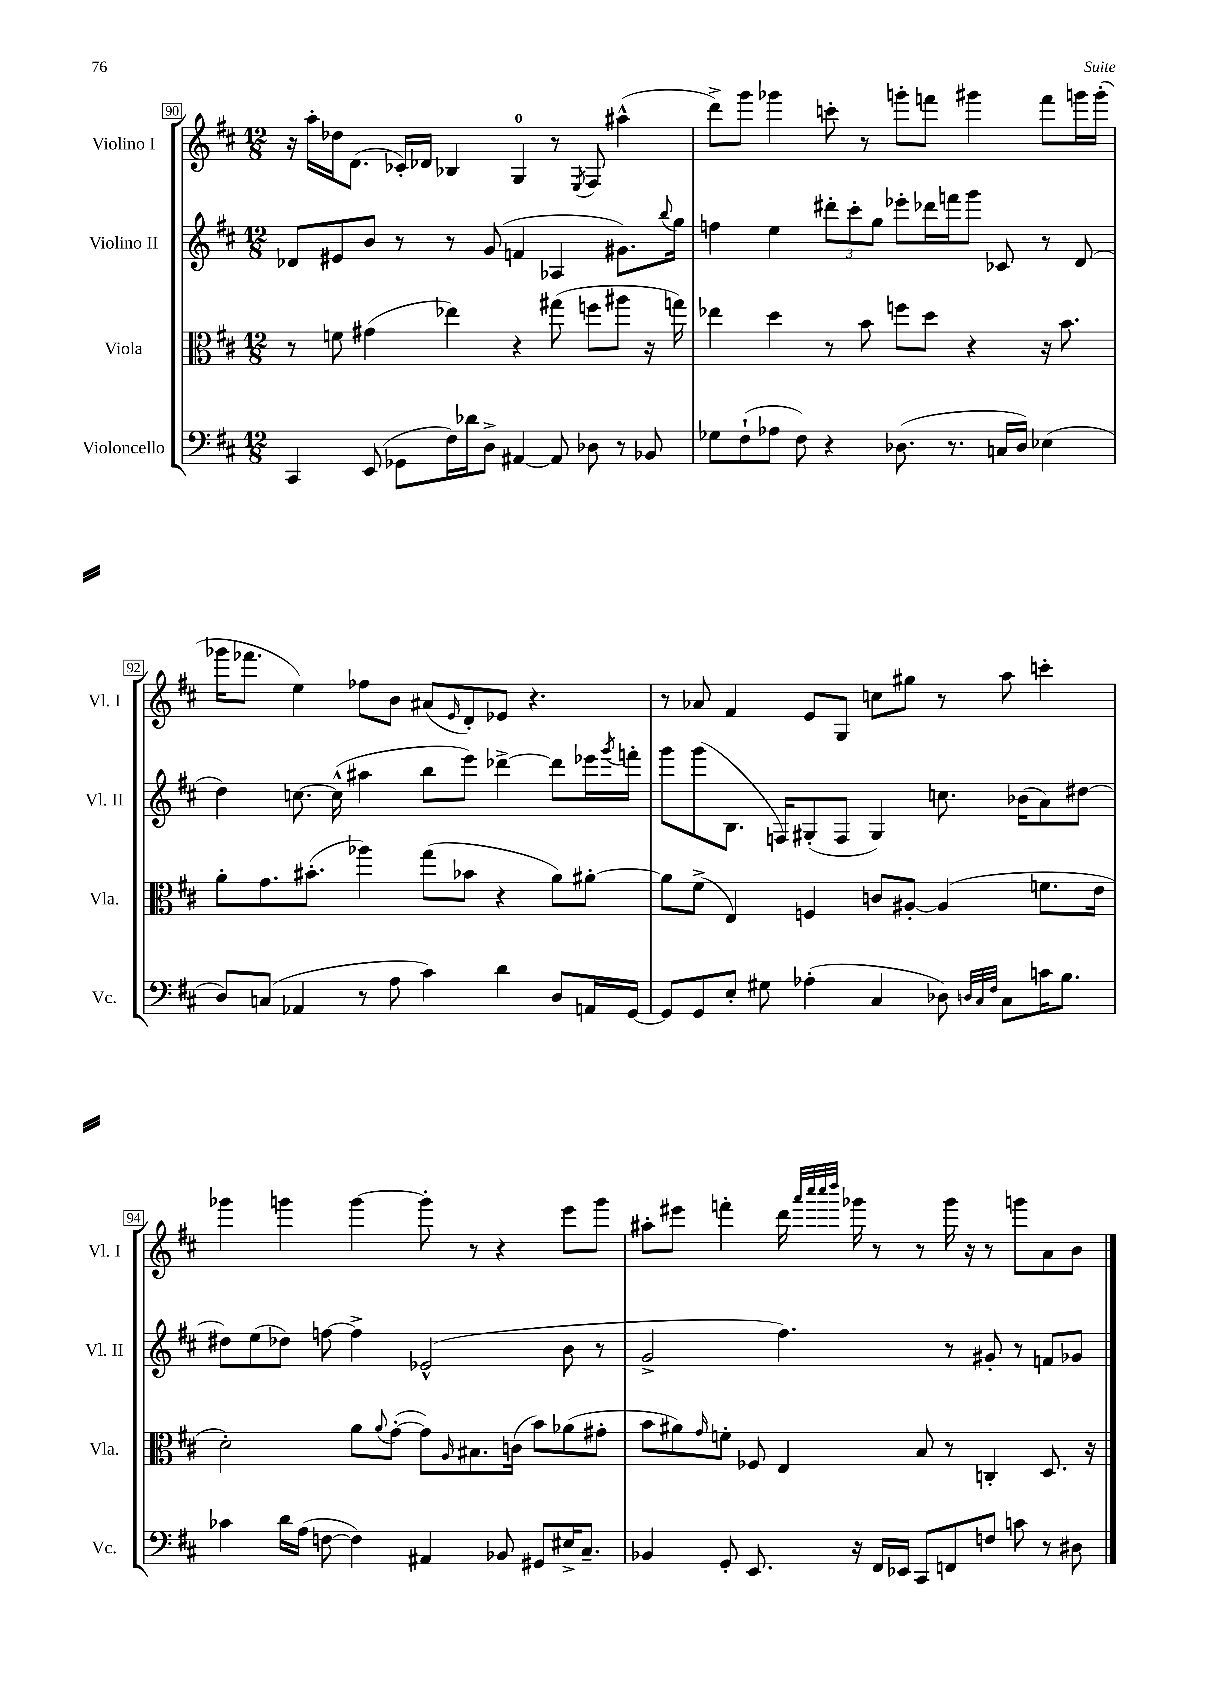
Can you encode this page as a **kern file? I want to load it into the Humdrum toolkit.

**kern	**kern	**kern	**kern
*part4	*part3	*part2	*part1
*staff4	*staff3	*staff2	*staff1
*I"Violoncello	*I"Viola	*I"Violino II	*I"Violino I
*I'Vc.	*I'Vla.	*I'Vl. II	*I'Vl. I
*clefF4	*clefC3	*clefG2	*clefG2
*k[f#c#]	*k[f#c#]	*k[f#c#]	*k[f#c#]
*M12/8	*M12/8	*M12/8	*M12/8
=90	=90	=90	=90
4CC#/	8r	8d-X/L	16r
.	.	.	16aa'\LL
.	8fn\	8e#X/	16dd-X\J
.	.	.	(8.d\J
(8EE/	(4g#X\	8b/J	.
8GG-X\L	.	8r	16c-X'/LL)
.	.	.	16d-X/JJ
16F#\L)	4ee-X\)	8r	4B-X/
16d-X\J	.	.	.
8D^\J	.	(8g/	.
[4AA#X/	4r	4fn/	4G/
8AA#/]	(8gg#X\	4A-X/	8r
.	.	.	8qE/
8D-X\	8ffn\L	.	8F#/
8r	8aa#X\J	8.g#X\L)	(4aa#X^^\
8BB-X/	16r	.	.
.	.	8qqbb/	.
.	16ggn\)	16gg\Jk	.
=91	=91	=91	=91
8G-X\L	4ee-X\	4ffn\	8ddd^\L)
(8F#`\	.	.	8ggg\J
8A-X\J	4dd\	4ee\	4ggg-X\
8F#\)	.	.	.
4r	8r	12ddd#X'\L	8cccn'\
.	.	12ccc#'\	.
.	8b\	.	8r
.	.	12gg\J	.
(8.D-X\	8ffn\L	8eee-X'\L	8gggn'\L
.	8dd\J	16ddd-X\L	8fffn\J
8.r	.	16fffn\J	.
.	4r	8ggg\J	4ggg#X\
16Cn/LL	.	8c-X/	.
16D-/JJ)	.	.	.
(4E-X\	16r	8r	8fff\L
.	8.b\	.	.
.	.	(8d/	16gggn\L
.	.	.	(16ggg'\JJ
!!LO:LB:g=z
=92	=92	=92	=92
8D/L)	8a'\L	4dd\)	16ggg-X\KL
.	.	.	8.fff-X\J
(8Cn/J	8.g\	.	.
4AA-X/	.	[8.ccn\	4ee\)
.	(8.b#X'\J	.	.
.	.	(16cc^^\]	.
8r	4aa-X\)	4aa#X\	8ff-X\L
8A\	.	.	8b\J
4c#\)	(8gg\L	8bb\L	(8a#X/L
.	.	.	16qqe/
.	8b-X\J	8eee\J)	8d'/)
4d\	4r	[4ddd-X^\	8e-X/J
.	.	.	4.r
8D/L	8a\L)	8ddd-\L]	.
16AAn/L	[8a#X'\J	16eee-X\L	.
.	.	8qggg/	.
[16GG/JJ	.	16fffn'\JJ	.
=93	=93	=93	=93
8GG/L]	8a#\L]	8ggg\L	8r
8GG/	(8f#^\J	(8ggg\	8a-X/
8E'/J	4E/)	8.B\J	4f#/
8G#X\	.	.	.
.	.	16Fn/KL)	.
(4A-X'\	4Fn/	(8G#X'/	8e/L
.	.	8F/J	8G/J
4C#/	8cn/L	4G#/)	8ccn\L
.	[8A#X'/J	.	8gg#X\J
8D-X\)	(4A#/]	8.ccn\	8r
32qqDn/LLL	.	.	.
32qqC#/	.	.	.
32qqF#/JJJ	.	.	.
8C#\L	.	.	8aa\
.	.	(16b-X\KL	.
16cn\K	8.fn\L	8a\)	4cccn'\
8.B\J	.	.	.
.	.	[8dd#X\J	.
.	16e\Jk	.	.
!!LO:LB:g=z
=94	=94	=94	=94
4c-X\	2d'\)	8dd#X\L]	4ggg-X\
.	.	(8ee\	.
16d\LL	.	8dd-X\J)	4gggn\
(16A\JJ	.	.	.
[8Fn\	.	[8ffn\	.
4F\])	8a\L	4ff^\]	[4ggg\
.	8qqa/	.	.
.	([8g'\J	.	.
4AA#X/	8g\L])	(2e-X^^/	8ggg'\]
.	16qqA/	.	.
.	8.B#X\	.	8r
8BB-X/	.	.	4r
.	(16cn\Jk	.	.
8GG#X/L	8b\L)	.	.
16E#X^/K	(8a-X\	8b\	8eee\L
8.C#~/J	.	.	.
.	8g#X'\J	8r	8ggg\J
=95	=95	=95	=95
4BB-X/	8b\L	2g^/	8aa#X'\L
.	8a#X\)	.	8eee#X\J
.	16qqg/	.	.
8GG'/	8fn'\J	.	4fffn'\
8.EE/	8F-X/	.	.
.	4E/	4.ff#\)	16ddd\
.	.	.	32qqaaa/LLL
.	.	.	32qqcccc#/
.	.	.	32qqcccc#/
.	.	.	32qqdddd/JJJ
16r	.	.	16ggg-X\
16FF#/LL	.	.	8r
16EE-X/JJ	.	.	.
8CC#/L	8B/	.	8r
8FFn/	8r	8r	16ggg-\
.	.	.	16r
8Fn/J	4Cn'/	8g#X'/	8r
8cn\	.	8r	8gggn\L
8r	8.D/	8fn/L	8a\
8D#X\	.	8g-X/J	8b\J
.	16r	.	.
==	==	==	==
*-	*-	*-	*-
